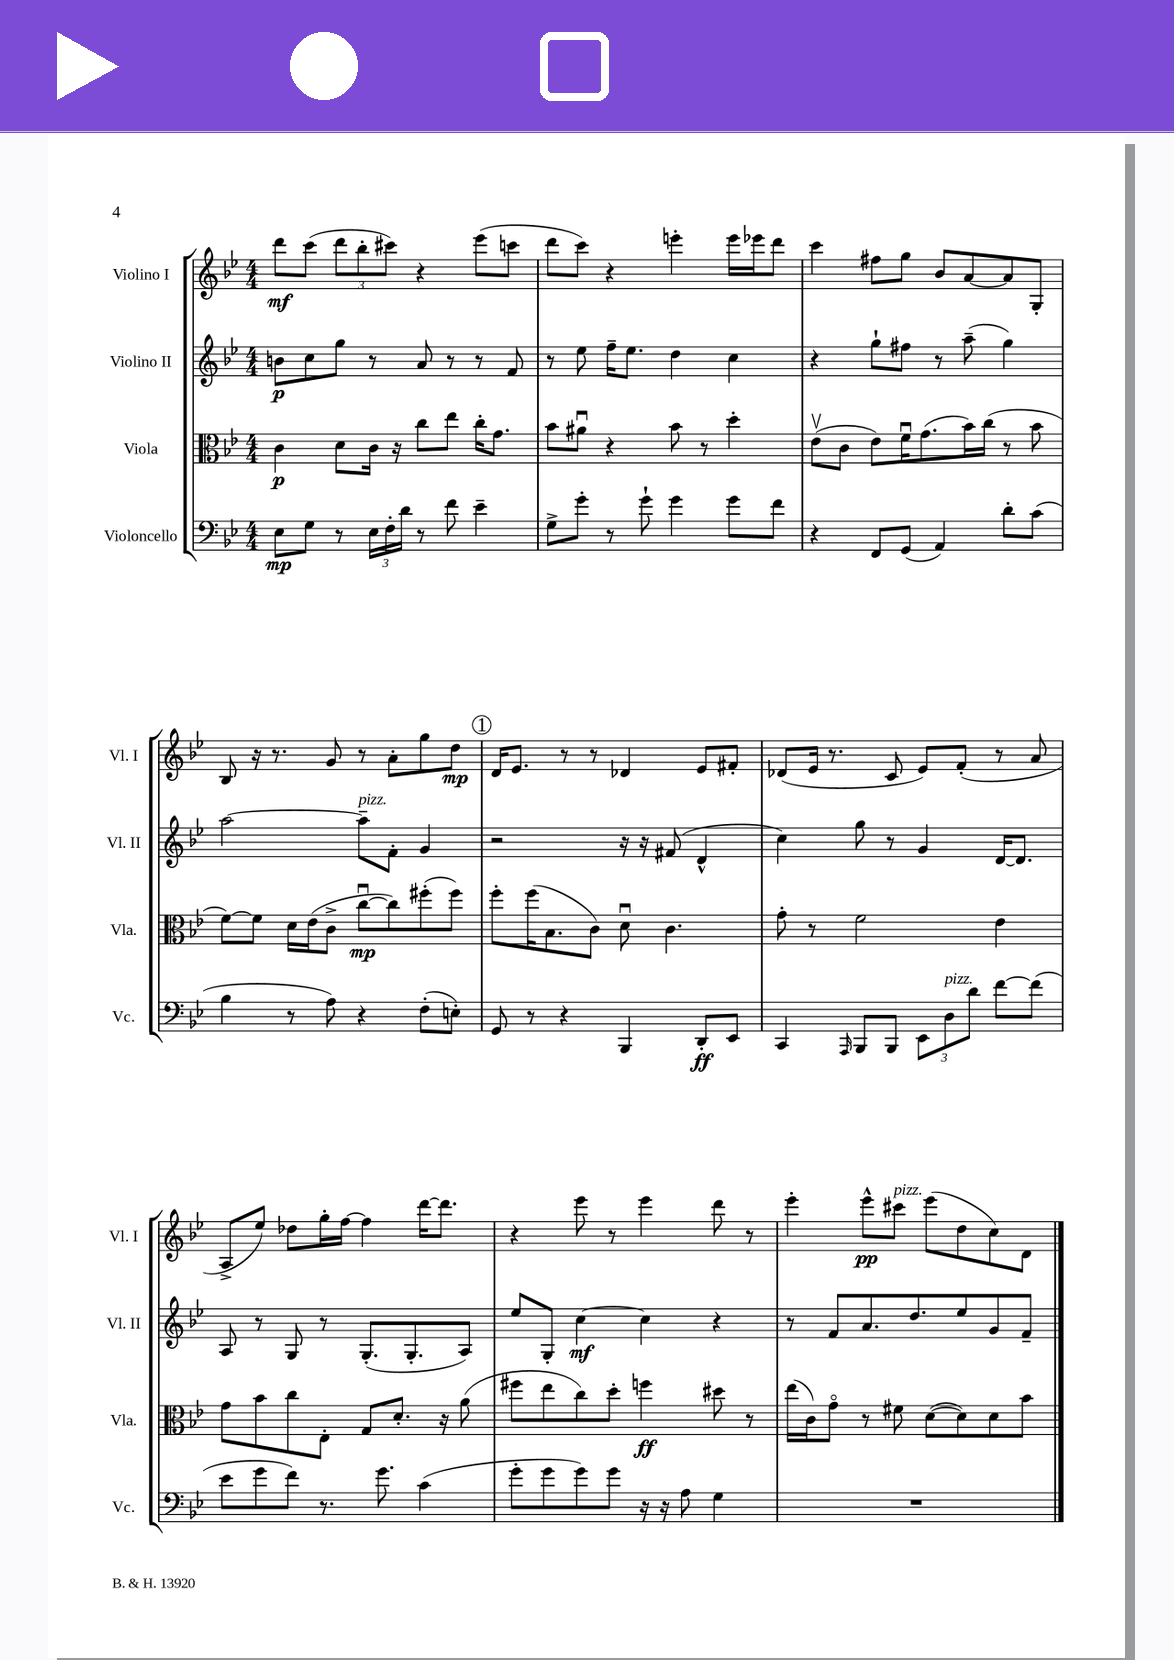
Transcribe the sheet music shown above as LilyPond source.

<<
\new StaffGroup <<
\new Staff = "s0" \with { instrumentName = "Violino I" shortInstrumentName = "Vl. I" } {
    \clef treble \key bes \major \numericTimeSignature \time 4/4
    d'''8\mf c'''8( \tuplet 3/2 { d'''8 bes''8-. cis'''8) } r4 ees'''8( c'''8 |
    d'''8 c'''8) r4 e'''4-. e'''16 ees'''16 d'''8 |
    c'''4 fis''8 g''8 bes'8 a'8~ a'8 g8-. |
    bes8 r16 r8. g'8 r8 a'8-. g''8 d''8\mp |
    \mark \markup { \circle "1" } d'16 ees'8. r8 r8 des'4 ees'8 fis'8-. |
    des'8( ees'16 r8. c'8 ees'8) f'8-.( r8 a'8 |
    a8-> ees''8) des''8 g''16-. f''16~ f''4 d'''16~ d'''8. |
    r4 ees'''8 r8 ees'''4 d'''8 r8 |
    ees'''4-. ees'''8-^\pp cis'''8^\markup { \italic "pizz." } ees'''8( d''8 c''8) d'8 \bar "|." |
}
\new Staff = "s1" \with { instrumentName = "Violino II" shortInstrumentName = "Vl. II" } {
    \clef treble \key bes \major \numericTimeSignature \time 4/4
    b'8\p c''8 g''8 r8 a'8 r8 r8 f'8 |
    r8 ees''8 f''16-- ees''8. d''4 c''4 |
    r4 g''8-! fis''8 r8 a''8--( g''4) |
    a''2~ a''8--^\markup { \italic "pizz." } f'8-. g'4 |
    \mark \markup { \circle "1" } r2 r16 r16 fis'8( d'4-^ |
    c''4) g''8 r8 g'4 d'16~ d'8. |
    a8 r8 g8 r8 g8.-.( g8.-. a8) |
    ees''8 g8-. c''4~\mf c''4 r4 |
    r8 f'8 a'8. d''8. ees''8 g'8 f'8-- \bar "|." |
}
\new Staff = "s2" \with { instrumentName = "Viola" shortInstrumentName = "Vla." } {
    \clef alto \key bes \major \numericTimeSignature \time 4/4
    c'4\p d'8 c'16 r16 c''8 ees''8 c''16-. g'8. |
    bes'8 ais'8\downbow r4 bes'8 r8 d''4-. |
    ees'8\upbow( c'8 ees'8) f'16\downbow g'8.( bes'16) c''16( r8 bes'8 |
    f'8~) f'8 d'16 ees'16( c'8-> c''8~\downbow\mp c''8) fis''8-.( fis''8) |
    \mark \markup { \circle "1" } f''8-. f''16( bes8. c'8) d'8\downbow c'4. |
    g'8-. r8 f'2 ees'4 |
    g'8 bes'8 c''8 ees8-. g8 d'8.-. r16 a'8( |
    fis''8 ees''8 c''8) d''8-. f''4\ff dis''8 r8 |
    ees''16( c'16) g'8\flageolet r8 fis'8 d'8~( d'8) d'8 bes'8 \bar "|." |
}
\new Staff = "s3" \with { instrumentName = "Violoncello" shortInstrumentName = "Vc." } {
    \clef bass \key bes \major \numericTimeSignature \time 4/4
    ees8\mp g8 r8 \tuplet 3/2 { ees16 f16-. d'16 } r8 f'8 ees'4-- |
    g8-> g'8-. r8 g'8-! g'4 g'8 f'8 |
    r4 f,8 g,8( a,4) d'8-. c'8( |
    bes4 r8 a8) r4 f8-.( e8-.) |
    \mark \markup { \circle "1" } g,8 r8 r4 bes,,4 d,8-.\ff ees,8 |
    c,4 \grace { a,,16 } bes,,8 bes,,8 \tuplet 3/2 { ees,8 d8^\markup { \italic "pizz." } d'8 } f'8~ f'8( |
    ees'8 g'8 f'8) r8. g'8. c'4( |
    g'8-. g'8 g'8) g'8 r16 r16 a8 g4 |
    R1 \bar "|." |
}
>>
>>
\layout { \context { \Score \remove "Bar_number_engraver" } }
